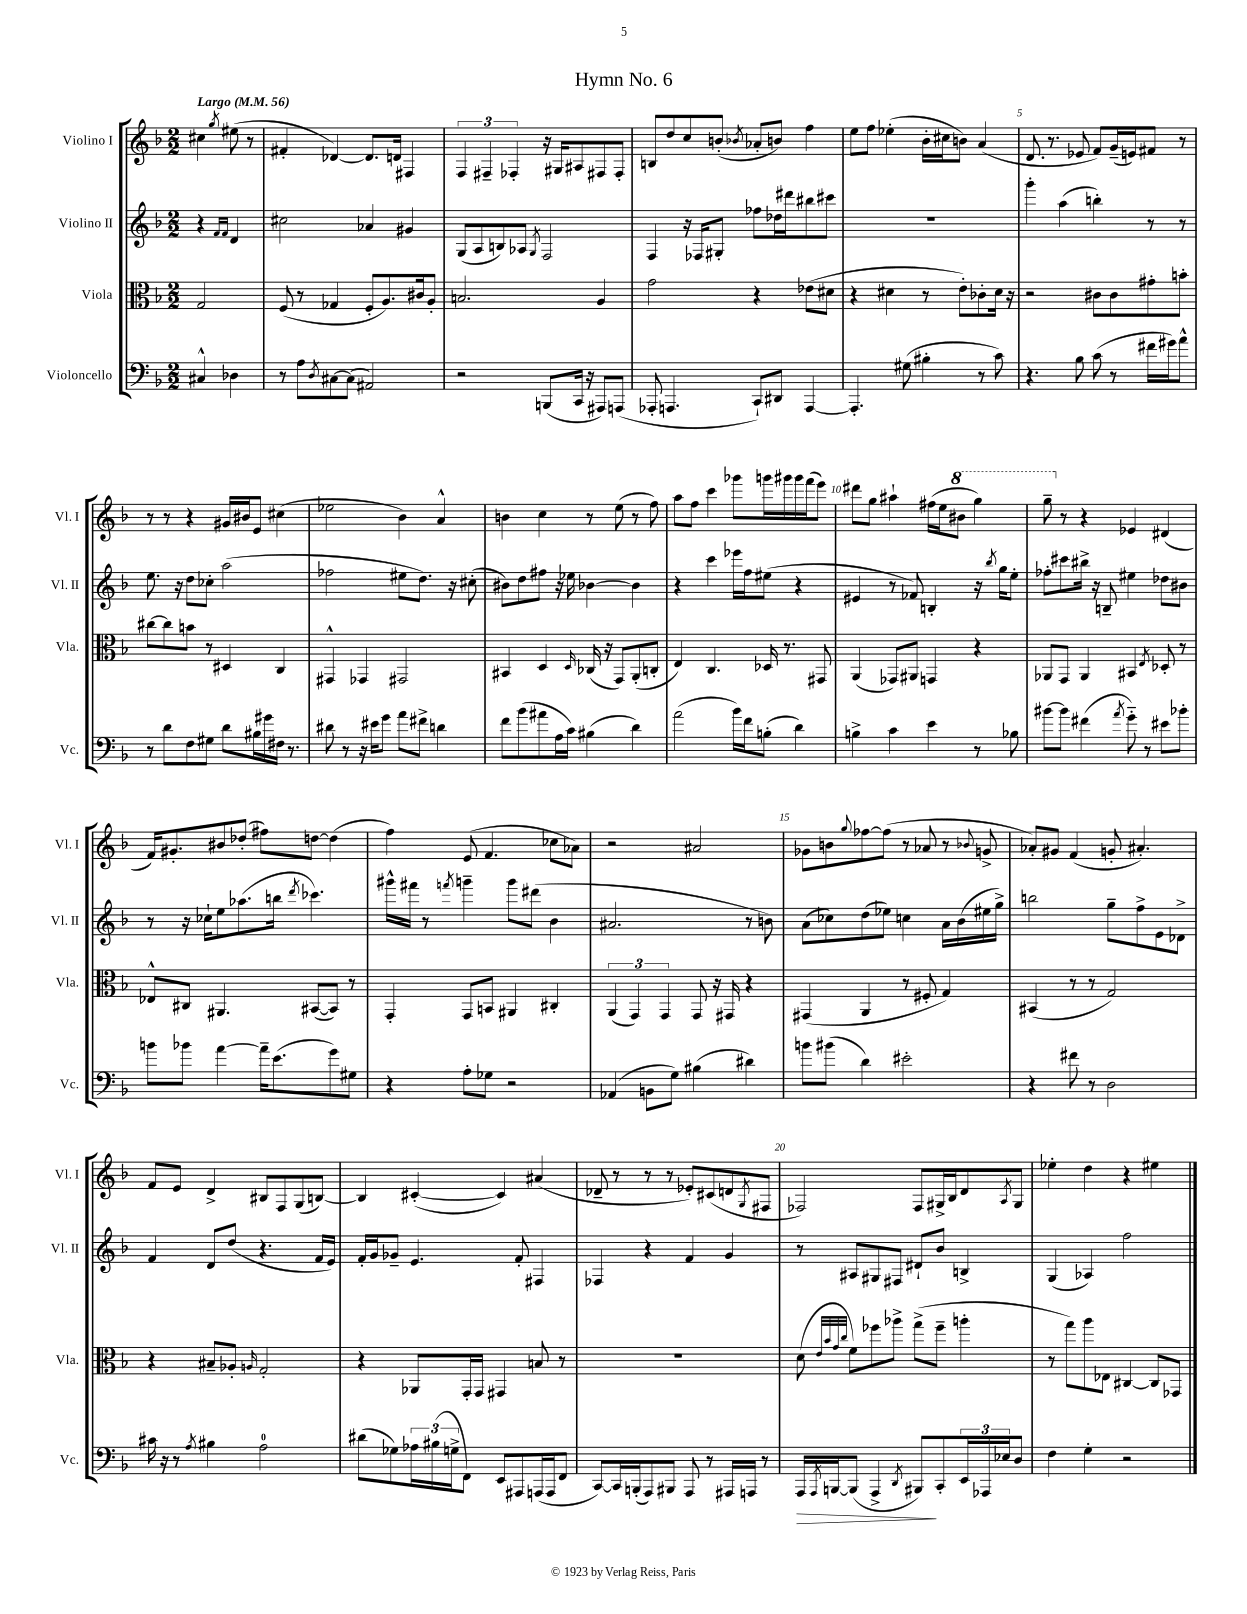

**kern	**dynam	**kern	**kern	**kern
*part4	*part4	*part3	*part2	*part1
*staff4	*staff4	*staff3	*staff2	*staff1
*I"Violoncello	*	*I"Viola	*I"Violino II	*I"Violino I
*I'Vc.	*	*I'Vla.	*I'Vl. II	*I'Vl. I
*clefF4	*	*clefC3	*clefG2	*clefG2
*k[b-]	*	*k[b-]	*k[b-]	*k[b-]
*M2/2	*	*M2/2	*M2/2	*M2/2
*MM56	*	*MM56	*MM56	*MM56
=	=	=	=	=
!	!	!	!	!LO:TX:a:B:t=Largo
4C#X^^/	.	2G/	4r	4cc#X\
.	.	.	16qqf/LL	.
.	.	.	16qqf/JJ	8qgg/
4D-X\	.	.	4d/	(8ee#X\
.	.	.	.	8r
=1	=1	=1	=1	=1
8r	.	(8F/	2cc#X\	4f#X'/
8A\L	.	8r	.	.
8qD/	.	.	.	.
[8C#X\	.	4G-X/	.	[4d-X/)
(8C#\J]	.	.	.	.
2AA#X/)	.	8F'/L	4a-X/	8.d-/L]
.	.	8.A/)	.	.
.	.	.	.	16dn/Jk
.	.	.	4g#X/	4F#X/
.	.	16c#X/k	.	.
.	.	8A'/J	.	.
=2	=2	=2	=2	=2
2r	.	2.Bn/	(8G/L	6F/
.	.	.	8A/	.
.	.	.	.	6F#X~/
.	.	.	8Bn/)	.
.	.	.	.	6F-X'/
.	.	.	8A-X/J	.
.	.	.	8qG/	.
(8BBBn/L	.	.	2F/	16r
.	.	.	.	16G#X/KL
16CC/Jk	.	.	.	8A#X/
16r	.	.	.	.
8AAA#X/L)	.	4A/	.	8F#X/
(8AAAn/J	.	.	.	8F#'/J
=3	=3	=3	=3	=3
8AAA-X'/	.	2g\	4F/	8Bn/L
4.AAAn/	.	.	.	8dd/
.	.	.	16r	8cc/
.	.	.	16F-X/KL	.
.	.	.	8G#X'/J	(8bn'/J
.	.	.	.	8qb-X/
8CC`/L)	.	4r	8ff-X\L	8a-X'/L
8DD#X/J	.	.	16dd-X\L	8bn/J)
.	.	.	16ddd#X\J	.
[4AAA/	.	(8e-X\L	8bb#X\	4ff\
.	.	8d#X\J	8ccc#X\J	.
=4	=4	=4	=4	=4
4.AAA'/]	.	4r	1r	8ee\L
.	.	.	.	8ff\J
.	.	4d#X\	.	(4ee-X'\
(8G#X\	.	.	.	.
4B#X'\	.	8r	.	16b-'\LL
.	.	.	.	16cc#X\J
.	.	8e'\L)	.	8bn\J)
8r	.	8c-X'\	.	(4a/
8c\)	.	16d#\Jk	.	.
.	.	16r	.	.
=5	=5	=5	=5	=5
4.r	.	2r	4ggg'\	8.d/
.	.	.	.	8.r
.	.	.	(4aa\	.
8B-\	.	.	.	8e-X/
(8c\	.	8c#X\L	4bbn'\)	8f/L)
8r	.	8c#\	.	(16g~/L
.	.	.	.	16en/J)
16f#X\LL	.	8g#X'\	8r	8f#X/J
16g#X\J)	.	.	.	.
8a^^\J	.	8bn'\J	8r	8r
!!LO:LB:g=z
=6	=6	=6	=6	=6
8r	.	[8cc#X\L	8.ee\	8r
8d\L	.	8cc#\]	.	8r
.	.	.	16r	.
8F\	.	8bn\J	8dd\L	4r
8G#X\J	.	8r	8cc-X'\J	.
8d\L	.	4D#X/	(2aa\	16g#X/LL
.	.	.	.	16b#X/J
16B#X\L	.	.	.	8e/J
16g#X\	.	.	.	.
16F#X\JJ	.	4C/	.	(4cc#X\
8.r	.	.	.	.
=7	=7	=7	=7	=7
8d#X\	.	4GG#X^^/	2ff-X\	2ee-X\
8r	.	.	.	.
16r	.	4GG-X/	.	.
16e#X\KL	.	.	.	.
8g\J	.	.	.	.
8a\L	.	2GG#X/	8ee#X\L	4b-\)
8f#X^\J	.	.	8.dd\J)	.
4dn\	.	.	.	4a^^/
.	.	.	16r	.
.	.	.	(8cc#X'\	.
=8	=8	=8	=8	=8
8f\L	.	4BB#X/	8b#X\L)	4bn\
(8b-\	.	.	8dd\	.
8a#X\	.	4D/	8ff#X\J	4cc\
16A\L	.	.	16r	.
16c\JJ)	.	.	16ee-X\	.
.	.	16qqD/	.	.
(4B#X\	.	(16C-X/	[4b-X\	8r
.	.	16r	.	.
.	.	8GG/L)	.	(8ee\
4d\)	.	(8AA'/	4b-\]	8r
.	.	8Cn'/J	.	8ff\)
=9	=9	=9	=9	=9
(2a\	.	4E/)	4r	8aa\L
.	.	.	.	8ff\J
.	.	4.C/	4ccc\	4ccc\
16b-\LL)	.	.	16eee-X\LL	8ggg-X\L
16f\J	.	.	16ff\J	.
(8Bn'\J	.	16D-X/	(8ee#X\J	16gggn\L
.	.	8.r	.	16ggg#X\
4d\)	.	.	4r	16ggg#\
.	.	.	.	(16fff\J
.	.	8GG#X/	.	8eee\J)
=10	=10	=10	=10	=10
4Bn^\	.	(4AA/	4e#X/	8ddd#X\L
.	.	.	.	8gg\J
4c\	.	8GG-X/L)	8r	4aa#X`\
.	.	8AA#X/J	8f-X/)	.
4e\	.	4GGn/	4Bn'/	(16ff#X\LL
.	.	.	.	16ee\J
*	*	*	*	*8va
.	.	.	.	8bb#X\J
8r	.	4r	16r	4ggg\)
.	.	.	8qbb-/	.
.	.	.	16gg\KL	.
8B-X\	.	.	8ee'\J	.
=11	=11	=11	=11	=11
[8b#X\L	.	8AA-X/L	8ff-X'\L	8ggg~\
*	*	*	*	*X8va
8b#\J]	.	8GG/J	8ccc#X\	8r
(4f#X\	.	4AA-/	16bb#X^\Jk	4r
.	.	.	16r	.
.	.	.	8Bn~/	.
8qa/	.	.	.	.
8g\)	.	4BB#X/	4ee#X\	4e-X/
8r	.	.	.	.
.	.	8qE/	.	.
8e#X\L	.	8D-X'/	8dd-X\L	(4d#X/
8b-X'\J	.	8r	8b#X\J	.
!!LO:LB:g=z
=12	=12	=12	=12	=12
8bn\L	.	8E-X^^/L	8r	16f/KL)
.	.	.	.	8.g#X'/
8b-X\J	.	8C#X/J	16r	.
.	.	.	16cc-X`\KL	.
[4a\	.	4.AA#X/	8ee\	8b#X/
.	.	.	(8.aa-X\	(8dd-X'/J
16a~\KL]	.	.	.	8ff#X\L)
(8.e\	.	.	16bbn\Jk	.
.	.	.	8qddd/	.
.	.	([8BB#X/L	4.ccc-X\)	[8ddn\J
8g\)	.	8BB#/J])	.	(4dd\]
8G#X\J	.	8r	.	.
=13	=13	=13	=13	=13
4r	.	4GG'/	16ggg#X^^\LL	4ff\)
.	.	.	16fff#X\JJ	.
.	.	.	8r	.
.	.	.	8qfffn/	.
8A'\L	.	8GG/L	4gggn~\	(8e/
8G-X\J	.	8BBn/J	.	4.f/
2r	.	4AA#X/	8ggg\L	.
.	.	.	(8ddd#X\J	.
.	.	4C#X'/	4b-\	8cc-X\L
.	.	.	.	8a-X\J)
=14	=14	=14	=14	=14
(4AA-X/	.	(6AA/	2.a#X/	2r
.	.	6GG/)	.	.
8BBn\L	.	.	.	.
.	.	6GG/	.	.
8G\J)	.	.	.	.
(4B#X\	.	8GG/	.	2a#X/
.	.	16r	.	.
.	.	16GG#X/	.	.
4d#X\)	.	4r	8r	.
.	.	.	8bn\)	.
=15	=15	=15	=15	=15
8bn\L	.	(4GG#X/	(8a\L	8g-X\L
(8b#X\J	.	.	8cc-X\)	8bn\
.	.	.	.	8qqgg/
4d\)	.	4AA/	(8dd\	[8ff-X\
.	.	.	8ee-X\J)	(8ff-\J]
2e#X'\	.	8r	4ccn\	8r
.	.	8F#X'/	.	8a-X/
.	.	4G/)	16a\LL	8r
.	.	.	(16b-\	.
.	.	.	.	8qqb-X/
.	.	.	16ee#X\	8gn^/
.	.	.	16gg^\JJ)	.
=16	=16	=16	=16	=16
4r	.	(4BB#X/	2bbn\	8a-X'/L)
.	.	.	.	8g#X/J
8f#X\	.	8r	.	(4f/
8r	.	8r	.	.
2D\	.	2G/)	8gg~\L	8gn'/
.	.	.	8ff^\	4.a#X'/)
.	.	.	8e\	.
.	.	.	8d-X^\J	.
!!LO:LB:g=z
=17	=17	=17	=17	=17
16c#X\	.	4r	4f/	8f/L
16r	.	.	.	.
8r	.	.	.	8e/J
8qA/	.	.	.	.
4B#X\	.	8B#X~/L	8d/L	4d^/
.	.	8A-X'/J	(8dd/J	.
.	.	16qqAn/	.	.
2A\	.	2G'/	4.r	8B#X/L
.	.	.	.	8F/
.	.	.	.	(8G/
.	.	.	16f/LL	[8Bn/J)
.	.	.	16e/JJ)	.
=18	=18	=18	=18	=18
(8d#X\L	.	4r	16f'/LL	4B/]
.	.	.	16g/J	.
8G-X\)	.	.	8g-X~/J	.
24A-X\L	.	8AA-X/L	4.e/	([4c#X'/
(24B#X\	.	.	.	.
24Gn^\J	.	.	.	.
8FF\J)	.	16GG'/L	.	.
.	.	16GG/JJ	.	.
8EE/L	.	4GG#X/	.	4c#/])
8AAA#X/	.	.	8f'/	.
(16AAAn/L	.	8Bn/	4F#X/	(4a#X/
16AAA/J	.	.	.	.
8FF/J	.	8r	.	.
=19	=19	=19	=19	=19
[8CC/L)	.	1r	4F-X/	8d-X~/
16CC/L]	.	.	.	8r
(16BBBn'/J	.	.	.	.
8AAA/)	.	.	4r	8r
8BBB#X/J	.	.	.	8r
8AAA/	.	.	4f/	8e-X'/L)
8r	.	.	.	(8c#X/
16AAA#X/LL	.	.	4g/	8dn/
16AAAn/JJ	.	.	.	.
.	.	.	.	8qG/
8r	.	.	.	8F#X/J
=20	=20	=20	=20	=20
!	!LO:HP:b	!	!	!
16AAA/LL	>	(8d\	8r	2F-X/)
8qAAA/	.	.	.	.
[16BBBn/J	.	.	.	.
.	.	32qqe/LLL	.	.
.	.	32qqb-/	.	.
.	.	32qqg/	.	.
.	.	32qqcc/JJJ	.	.
(8BBB/J]	.	8f\L)	8A#X/L	.
4AAA^/	.	8ff-X\	8G#X/	.
.	.	8aa-X^\J	8F#X/J	.
8qDD/	.	.	.	.
8BBB#X/L)	.	(8gg^\L	8d#X`/L	8F-/L
8CC'/	]	8ff-~\J	8b-/J	16G#X^/L
.	.	.	.	16B-/J
24EE/L	.	4aan'\	4Bn^/	8d/
24AAA-X/	.	.	.	.
24E-X/J	.	.	.	.
.	.	.	.	8qA/
8D/J	.	.	.	8G#/J
=21	=21	=21	=21	=21
4F\	.	8r	(4G/	4ee-X'\
.	.	8gg\L)	.	.
4G'\	.	8aa\	4A-X/)	4dd\
.	.	8E-X\J	.	.
2r	.	[4C#X/	2ff\	4r
.	.	8C#/L]	.	4ee#X\
.	.	8GG-X/J	.	.
==	==	==	==	==
*-	*-	*-	*-	*-
